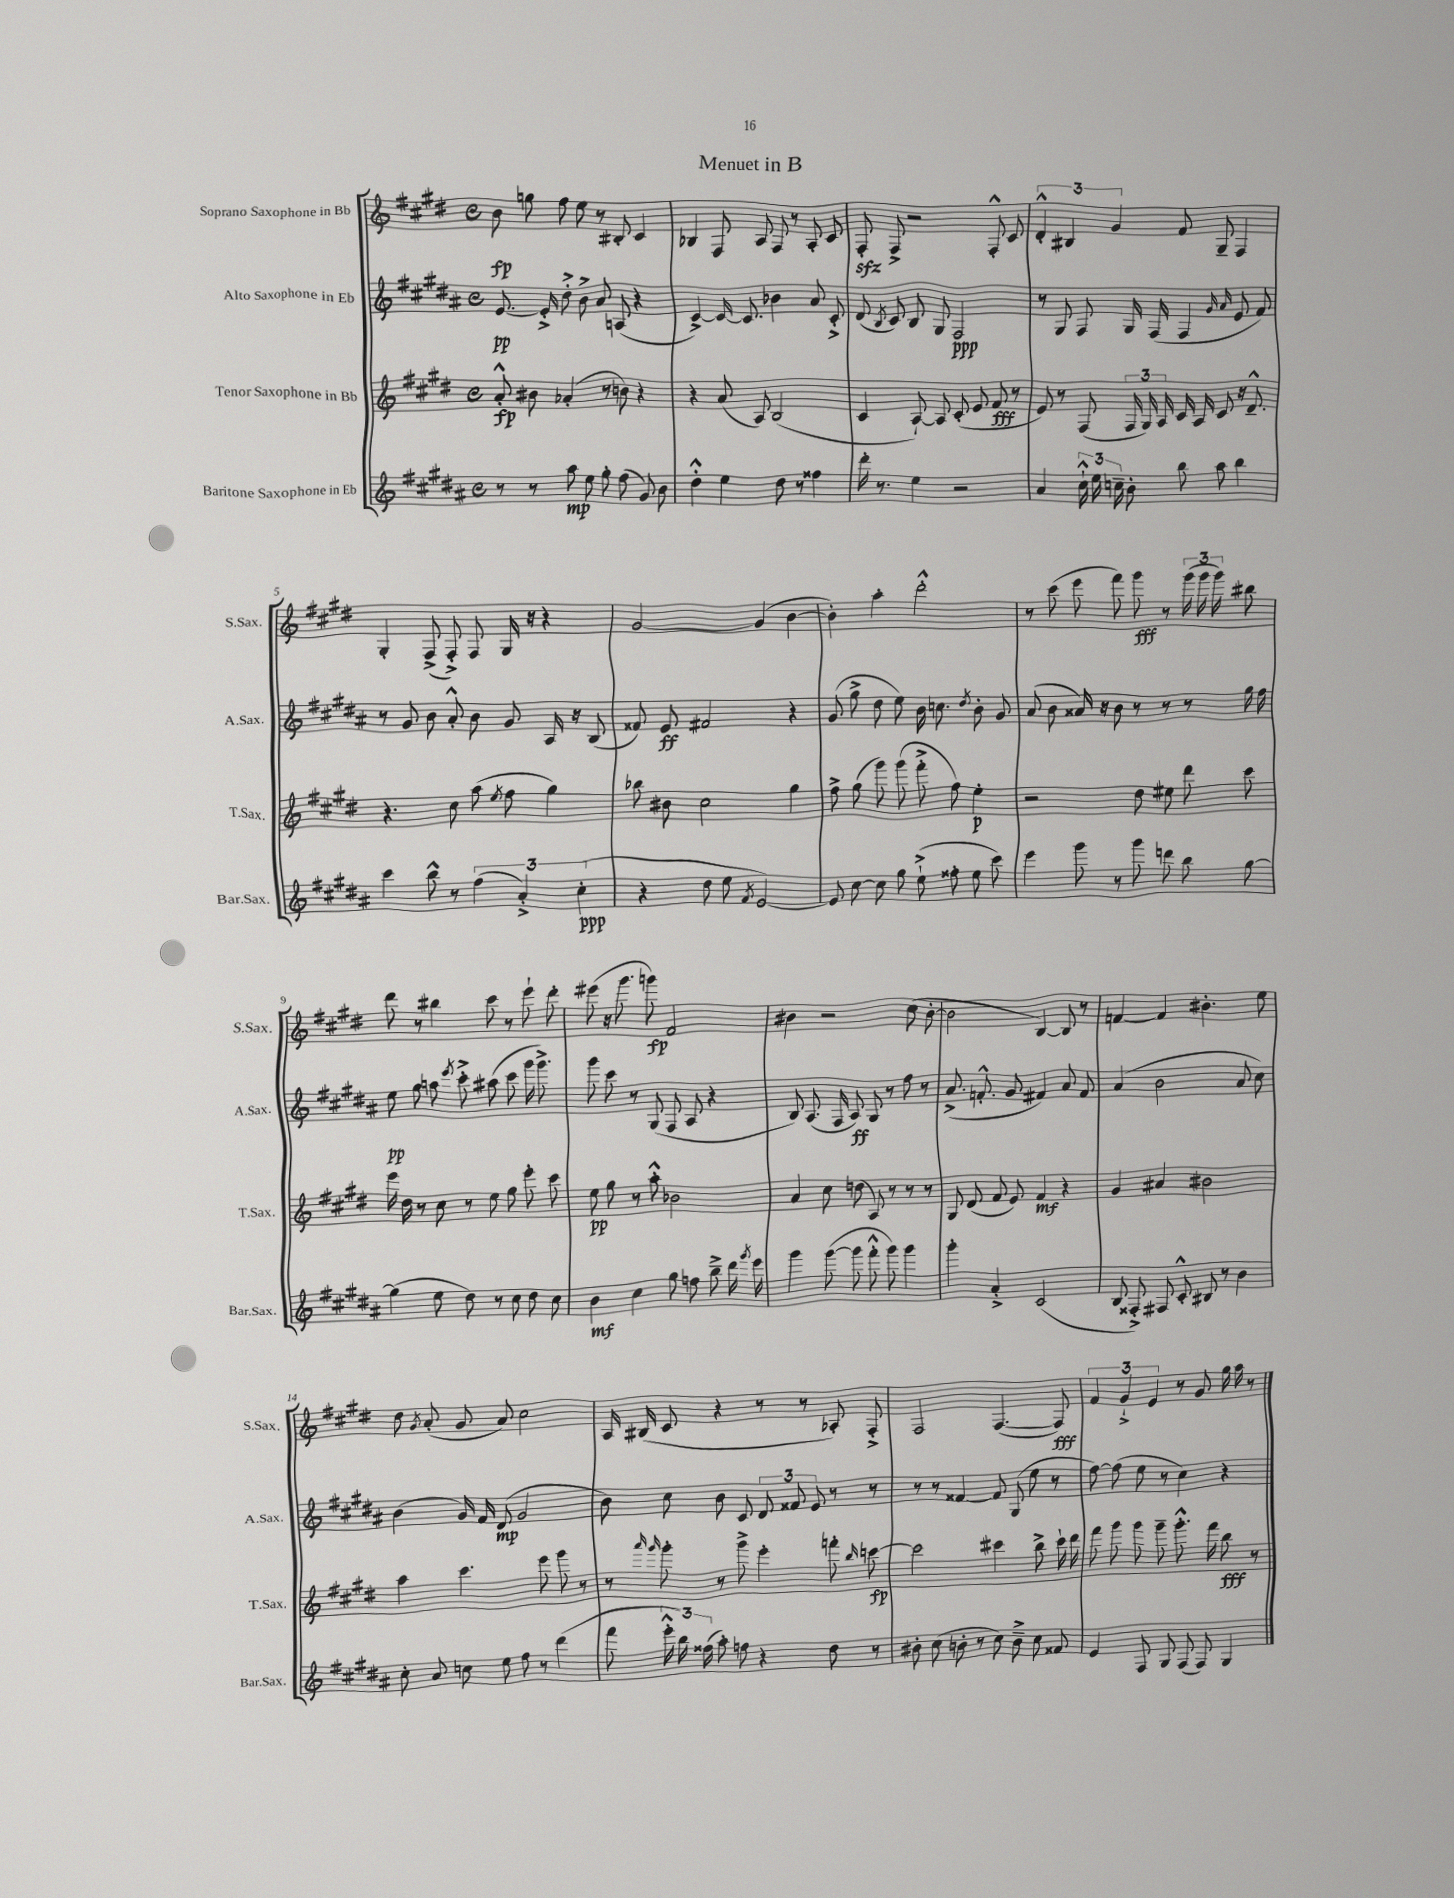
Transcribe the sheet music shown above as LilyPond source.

\header { title = "Menuet in B" }
<<
\new StaffGroup <<
\new Staff = "s0" \with { instrumentName = "Soprano Saxophone in Bb" shortInstrumentName = "S.Sax." } {
    \clef treble \key e \major \defaultTimeSignature \time 4/4
    \autoBeamOff b'8\fp g''8 fis''8 e''8 r8 bis8-. cis'4 |
    bes4 fis8 a8 fis8 r8 a8-. cis'8 |
    fis8-.\sfz fis8-> r2 fis8-.-^ cis'8 |
    \tuplet 3/2 { dis'4-.-^ bis4 gis'4 } fis'8 gis8-- fis4 |
    gis4-. fis8->( fis8-.->) fis8 gis16 r16 r4 |
    gis'2~ gis'4( b'4~ |
    b'4-.) a''4-. dis'''2-.-^ |
    r8 cis'''8( e'''8 fis'''8) gis'''8\fff r8 \tuplet 3/2 { gis'''16( gis'''16 gis'''16) } bis''8 |
    dis'''8 r8 bis''4 cis'''8 r8 e'''8-! dis'''8-. |
    eis'''8( r16 gis'''8. g'''8\fp) fis'2 |
    bis'4 r2 cis''8( bis'8~-. |
    bis'2 b4~) b8 r8 |
    f'4~ f'4 bis'4.-. e''8 |
    dis''8 \acciaccatura { gis'8 } a'8-.( gis'8 a'8) cis''2 |
    a16 bis16( cis'8 r4 r8 r8 aes8-.) fis8-.-> |
    fis2 fis4.~( fis8\fff) |
    \tuplet 3/2 { fis'4 gis'4-!-> e'4 } r8 gis'8 gis''16 a''16 r8 \bar "|." |
}
\new Staff = "s1" \with { instrumentName = "Alto Saxophone in Eb" shortInstrumentName = "A.Sax." } {
    \clef treble \key b \major \defaultTimeSignature \time 4/4
    \autoBeamOff e'8.~\pp e'16-.-> dis''8-.-> b'8-> ais'8 a8( r4 |
    cis'4~->) cis'16~ cis'8. bes'4 ais'8 cis'8-.-> |
    dis'8( \acciaccatura { b8 } cis'8) b8 gis8 fis2\ppp |
    r8 gis8 fis8 gis16 fis16( fis4 \grace { gis'16 ais'16 } e'8 fis'8) |
    r8 gis'8 b'8 ais'8-.-^ b'8 gis'8 ais16 r16 b8( |
    fisis'8) e'8\ff fis'2 r4 |
    gis'8( gis''8-> dis''8 e''8) b'16 c''8. \acciaccatura { dis''8 } b'8-. gis'8 |
    ais'8( b'8 aisis'16) r16 b'8 r8 r8 r8 gis''16 fis''16 |
    e''8\pp gis''8 a''8 \acciaccatura { e'''8 } cis'''8-.-> ais''8( cis'''8 gis'''16 gis'''8.->) |
    gis'''8 cis'''8 r8 gis8( fis8 ais8 r4 |
    b8) ais8.( fis16 ais8\ff) gis8 r8 fis''8 r8 |
    ais'8.->( f'8.-.-^ gis'8 fis'4) ais'8 fis'8 |
    ais'4( b'2 ais'8 cis''8) |
    b'4( gis'16) fis'16 dis'8\mp( gis'2 |
    b'8) cis''8 b'8 cis'8 \tuplet 3/2 { dis'8 fisis'8 e'8 } r8 r8 |
    r8 r8 fisis'4~ fisis'8 gis8( e''8 r8 |
    fis''8~) fis''8( e''8 r8 cis''4) r4 \bar "|." |
}
\new Staff = "s2" \with { instrumentName = "Tenor Saxophone in Bb" shortInstrumentName = "T.Sax." } {
    \clef treble \key e \major \defaultTimeSignature \time 4/4
    \autoBeamOff a'8-.-^\fp bis'8 aes'4-.( r8 b'8) r4 |
    r4 a'8( a8) b2( |
    cis'4 a8~-!) a8 cis'8-.( e'8 fis'8\fff r8 |
    e'8) r8 fis8( \tuplet 3/2 { fis16 gis16) a16 } cis'16 a16 cis'8 r16 dis'8.---^ |
    r4. cis''8 a''8( \acciaccatura { e''8 } fis''8 gis''4) |
    bes''8 bis'8 cis''2 gis''4 |
    fis''8-> gis''8( gis'''8) gis'''8( fis'''8-.-> fis''8) e''4-.\p |
    r2 dis''8 eis''8 dis'''8 cis'''8 |
    e'''16 dis''16 r8 cis''8 r8 e''8 gis''8 e'''8-. cis'''8 |
    e''8\pp gis''8 r8 a''8-.-^ bes'2 |
    a'4 cis''8 d''8( a8) r8 r8 r8 |
    gis8 dis'8( fis'8 e'8) fis'4\mf r4 |
    gis'4 ais'4 bis'2 |
    a''4 cis'''4. e'''8 gis'''8 r8 |
    r8 \grace { a'''16 gis'''16 } gis'''8-. r8 gis'''8-> e'''4-. f'''8-. \grace { b''16 } c'''8~\fp |
    c'''2 cis'''4 b''8-> cis'''16-! dis'''16 |
    fis'''8 gis'''8 gis'''8 gis'''8-- gis'''8.-.-^ fis'''16 b''8\fff r8 \bar "|." |
}
\new Staff = "s3" \with { instrumentName = "Baritone Saxophone in Eb" shortInstrumentName = "Bar.Sax." } {
    \clef treble \key b \major \defaultTimeSignature \time 4/4
    \autoBeamOff r8 r8 ais''8\mp e''8 gis''8-. fis''8( gis'8) b'8 |
    dis''4-.-^ e''4 dis''8 r8 fisis''4 |
    dis'''16-. r8. e''4 r2 |
    ais'4 \tuplet 3/2 { cis''16-!-^ e''16 c''16-- } b'8-. b''8 ais''8 b''4 |
    cis'''4 b''8-^ r8 \tuplet 3/2 { fis''4( ais'4-.->) cis''4-.\ppp( } |
    r4 dis''8 e''8 \acciaccatura { fis'8 } e'2~) |
    e'8 cis''8~ cis''8 gis''8 e''8-!->( fisis''8-. e''8 cis'''8) |
    e'''4 gis'''8 r8 gis'''8 d'''8 b''8 gis''8~ |
    gis''4( e''8 dis''8) r8 cis''8 dis''8 cis''8 |
    b'4\mf cis''4 gis''8 f''8 b''8---> dis'''16 \acciaccatura { gis'''8 } e'''16 |
    gis'''4 gis'''8~( gis'''8 fis'''8-.-^ gis'''8) gis'''4 |
    gis'''4-. ais'4-.-> cis'2( |
    b8 fisis8-.->) fis8 cis'8-.-^ bis8 r8 b'4 |
    cis''8-. ais'8 c''8 e''8 fis''8 r8 dis'''4( |
    fis'''8 \tuplet 3/2 { e'''16-.-^ b''16) fisis''16( } ais''8-.) f''8 r4 dis''8 r8 |
    bis'8-. cis''8( b'8-. r8 cis''8) b'8---> cis''8 fisis'8 |
    e'4 fis8 gis8 fis8( fis8) gis4 \bar "|." |
}
>>
>>
